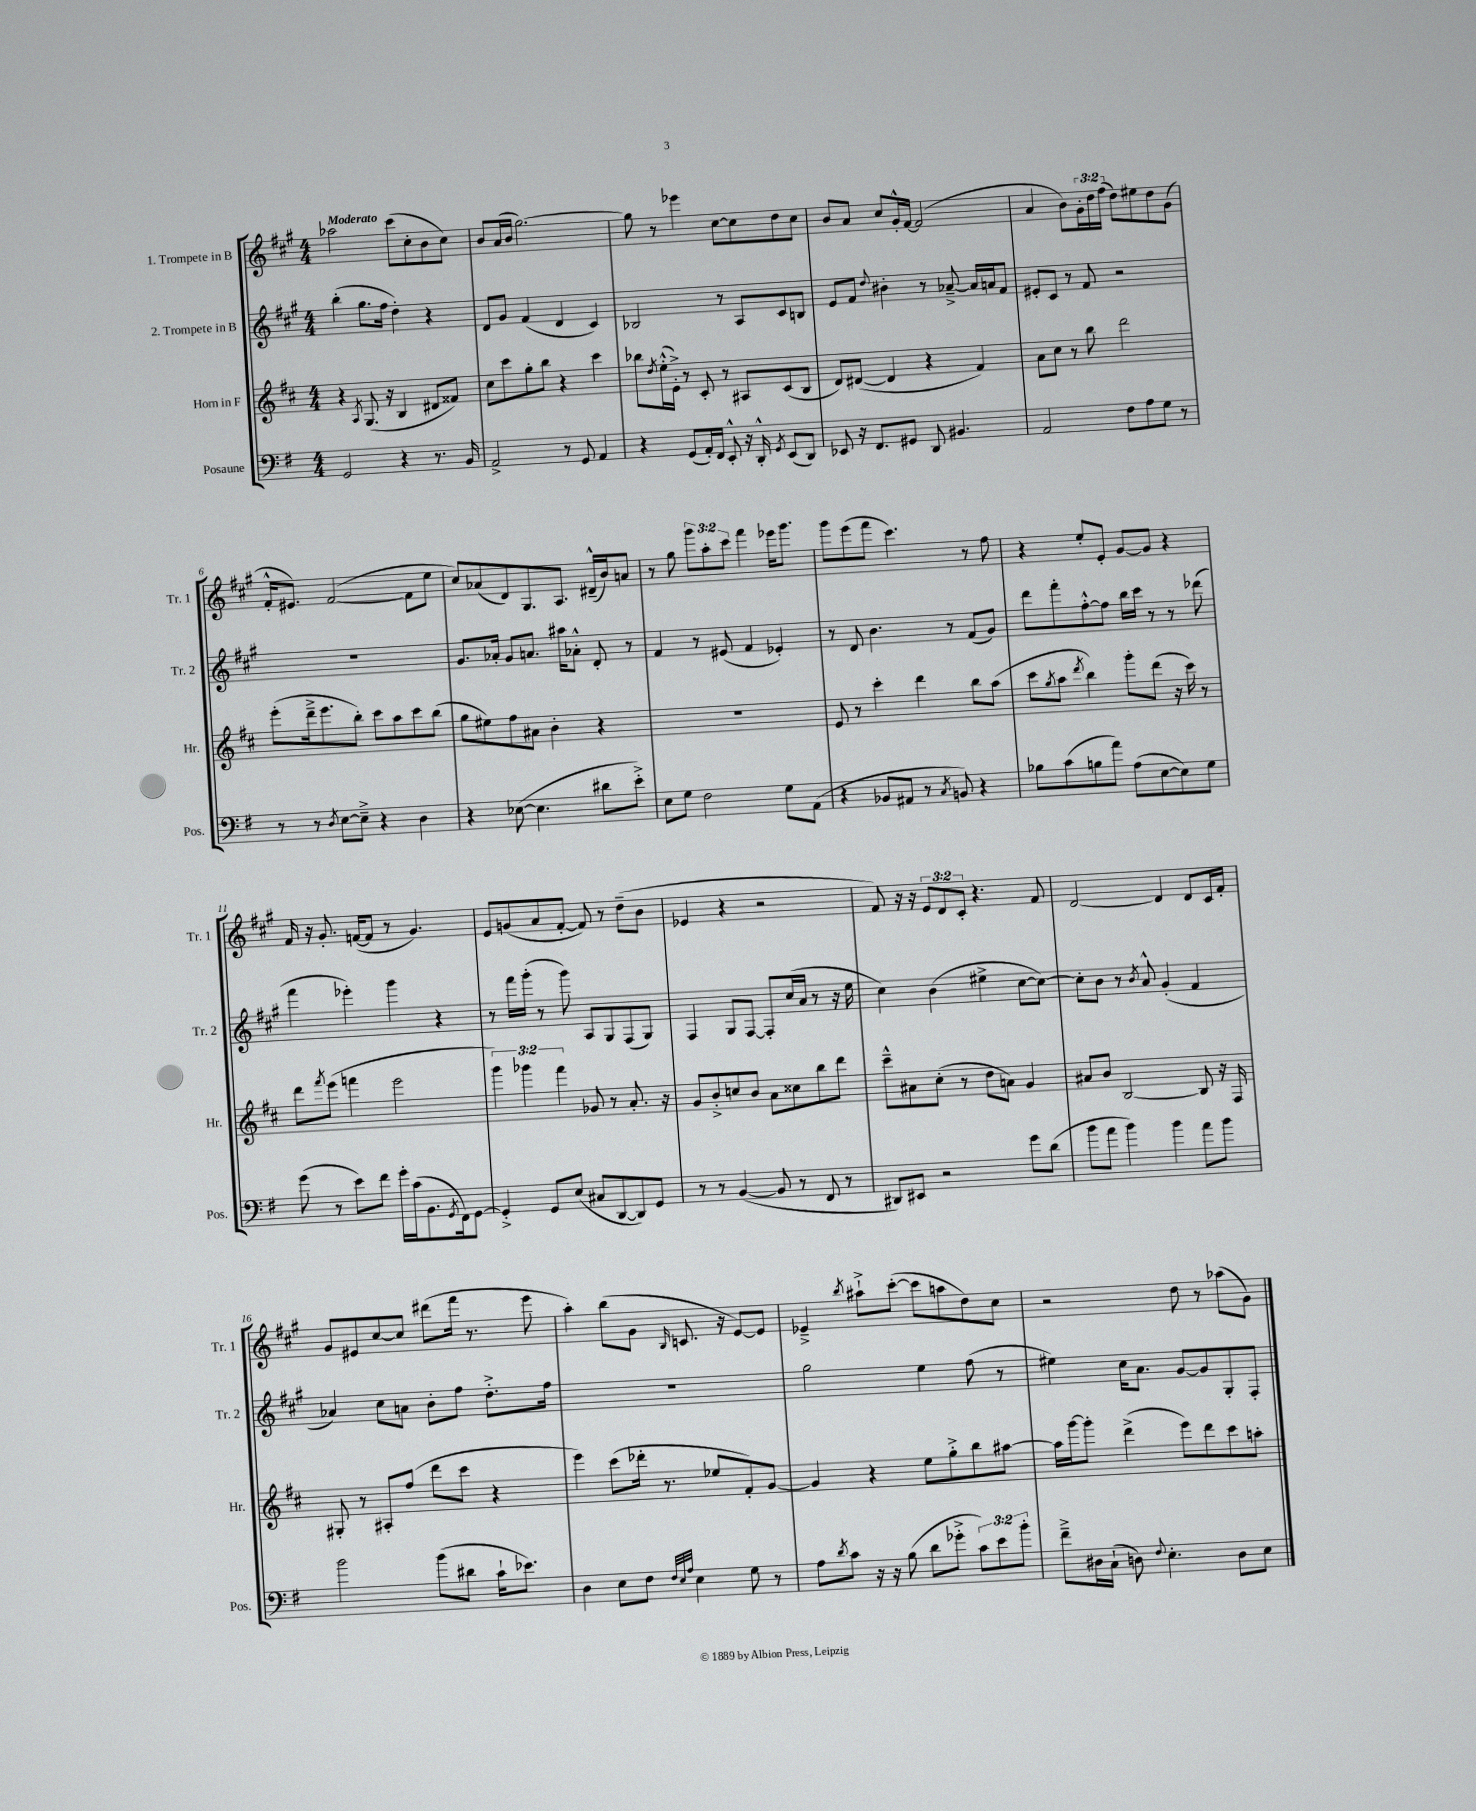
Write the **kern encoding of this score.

**kern	**kern	**kern	**kern
*staff4	*staff3	*staff2	*staff1
*clefF4	*clefG2	*clefG2	*clefG2
*k[f#]	*k[f#c#]	*k[f#c#g#]	*k[f#c#g#]
*M4/4	*M4/4	*M4/4	*M4/4
2GG	4r	(4bb'	2aa-
.	8qA	.	.
.	(8.G	8.gg#	.
.	16r	16ff#	.
4r	4B	4dd')	(8ccc#
.	.	.	8cc#'
8.r	8d#	4r	8b
.	8f##)	.	8cc#)
16BB	.	.	.
=	=	=	=
2AA^	8cc#	8d	8b
.	8ccc#	8g#	(16a
.	.	.	16b
.	8gg'	(4f#	[2.gg#)
.	8bb	.	.
8r	4r	4d	.
8GG	.	.	.
4AA	4ccc#	4c#)	.
=	=	=	=
4r	8bb-	2B-	8gg#]
.	8qdd	.	.
.	(16ee'^^	.	8r
.	16e'^)	.	.
(8GG	8r	.	4eee-
16AA')	8c#'	.	.
16FF#	.	.	.
8EE'^^	8r	8r	[8cc#
16r	8A#	8A	8cc#]
16DD'^^	.	.	.
8qGG	.	.	.
(8EE	(8c#	8c#	8dd
8DD)	8B	8B	8cc#
=	=	=	=
8EE-	8d)	8e	8b
16r	([8d#	8f#	8a
8.FF#	.	.	.
.	.	8qqdd	.
.	4d#]	4b#'	8cc#
8GG#	.	.	16g#'^^
.	.	.	[16f#
8DD	4r	8r	(2f#]
4.BB#	.	[8a-~^	.
.	4f#)	16a-]	.
.	.	16a	.
.	.	8f#	.
=	=	=	=
2AA	8a	8e#'	4a
.	8cc#	8c#	.
.	8r	8r	8b)
.	8bb	8f#	24g#'
.	.	.	24dd
.	.	.	(24ff#
8F#	2ddd	2r	8dd)
8A	.	.	8ee#
8G	.	.	8dd
8r	.	.	(8g#
=	=	=	=
8r	(8eee'	1r	16f#'^^
.	.	.	8.e#)
8r	16ddd~^	.	.
.	8.eee	.	.
8qD	.	.	.
[8E	.	.	([2f#
8E~^]	8bb')	.	.
4r	8ccc#	.	.
.	8aa	.	.
4D	8ccc#	.	8f#]
.	(8bb	.	8ee
=	=	=	=
4r	8gg	8.g#	8cc#)
.	8ee#)	.	(8a-
.	.	16a-'	.
([8E-	8ff#	8g#	8d)
4.E-]	8a#	8.a	8.G#
.	4b'	.	.
.	.	16aa#	8.A
.	.	8a-'^^	.
8d#	4r	8d'	(16d#~^^
.	.	.	16b)
8e'^)	.	8r	8a
=	=	=	=
8E	1r	4f#	8r
8G	.	.	8gg#
2F#	.	8r	12ggg#
.	.	.	12aa'
.	.	(8e#	.
.	.	.	12ccc#
.	.	4f#	4fff#
8G	.	4e-')	16eee-
.	.	.	8.ggg#
(8AA	.	.	.
=	=	=	=
4r	8e	8r	8ggg#
.	8r	8d	(8eee
8BB-	4ccc#'	4.b	8fff#
8AA#	.	.	4.ccc#)
8r	4ddd	.	.
8qC	.	.	.
8BB)	.	8r	.
4r	8bb	(8f#	8r
.	(8aa	8g#)	8ff#
=	=	=	=
8B-	8ccc#	8ddd	4r
.	8qgg	.	.
(8c	8aa	8fff#'	.
.	8qddd	.	.
8B	4bb)	[8ff#'^^	8ee'
8a)	.	8ff#]	8e'
(8A	8ggg'	16bb	[8g#
.	.	16ccc#	.
[8E	(8ddd	8r	8g#]
8E])	16r	8r	4r
.	16ccc#)	.	.
8G	8r	(8ddd-	.
=	=	=	=
(8g	8ddd	4fff#	16f#
.	.	.	16r
.	8qfff#	.	.
8r	(8eee	.	8.g#'
8e)	4fff	4eee-')	.
.	.	.	([16f
8f#	.	.	8f]
16g'	2eee	4ggg#	8r
(16c	.	.	.
8.BB	.	.	4.g#)
.	.	4r	.
8qGG	.	.	.
16FF#)	.	.	.
[8GG	.	.	.
=	=	=	=
4GG'^]	6ggg)	8r	8e
.	.	16fff#	(8g
.	6ggg-	.	.
.	.	(16ggg#'	.
8GG	.	8r	8a
.	6fff#	.	.
(8E	.	8ggg#)	[8f#'
8C#	8g-	8A	8f#])
[8DD	8r	8G#	8r
8DD])	8.a'	(8F#	(8dd~
8GG	.	8G#)	8b
.	16r	.	.
=	=	=	=
8r	8g	4F#	4e-
8r	8b'^	.	.
([4BB	8cc	8G#	4r
.	8b	[8F#	.
8BB]	8a	8F#']	2r
8r	8cc##	(16cc#	.
.	.	16a	.
8FF#	8bb	8r	.
8r	8ddd	16r	.
.	.	16ee	.
=	=	=	=
8DD#)	8ccc#~^^	4cc#)	8f#)
8EE#	8a#	.	16r
.	.	.	16r
2r	(8cc#'	(4b	12e
.	.	.	12d
.	8r	.	.
.	.	.	12c#'
.	8dd	4ee#^	4.r
.	8a)	.	.
8g	4g	[8cc#	.
(8d	.	8cc#_)	8f#
=	=	=	=
8b	8a#	8cc#']	[2d
8a	8b	8b	.
4b)	[2B	8r	.
.	.	8qb	.
.	.	8a^^	.
4b	.	(4g#'	4d]
8a	8B]	4f#	8d
8b	16r	.	16c#
.	16F#	.	16f#'
=	=	=	=
2b	8G#'	4a-)	8g#
.	8r	.	8e#
.	8A#'	8cc#	[8cc#
.	(8ff#	8a	8cc#]
(8b	8ddd	8b'	(8ddd#
8d#	8ccc#	8ff#	16fff#
.	.	.	8.r
16c`	4r	8.dd'^	.
8.e-)	.	.	.
.	.	.	8eee
.	.	16ff#	.
=	=	=	=
4D	4eee)	1r	4aa')
8E	(8ccc#	.	(8bb
8F#	16ddd-'	.	8g#
.	8.r	.	.
32qqF#	.	.	.
32qqE	.	.	.
32qqA	.	.	16qqB
4E	.	.	8.c
.	8ee-	.	.
.	.	.	16r
8G	8f#')	.	[8e)
8r	[8g	.	8e]
=	=	=	=
8A	4g]	2gg#	4e-~^
8qd	.	.	.
8c	.	.	.
.	.	.	8qbb
16r	4r	.	8aa#`^
16r	.	.	.
(8B	.	.	([8ccc#'
8d	8ee	4ee	8ccc#]
8g-'^	8gg'^	.	8aa
12c)	8bb	(8ff#	8dd)
12e	.	.	.
.	[8aa#	8r	8cc#
12b'	.	.	.
=	=	=	=
8f#~^	16aa#]	4ee#)	2r
.	[16ggg	.	.
16D#	8ggg']	.	.
(16C`	.	.	.
8D)	(4ddd^	16cc#	.
.	.	8.a	.
8qqF#	.	.	.
4.E'	.	.	.
.	8eee)	[8g#	8dd
.	8ddd	8g#]	8r
8D	8ccc#	8G#'	(8aa-
8E	8aa'	8F#'	8g#)
==	==	==	==
*-	*-	*-	*-
